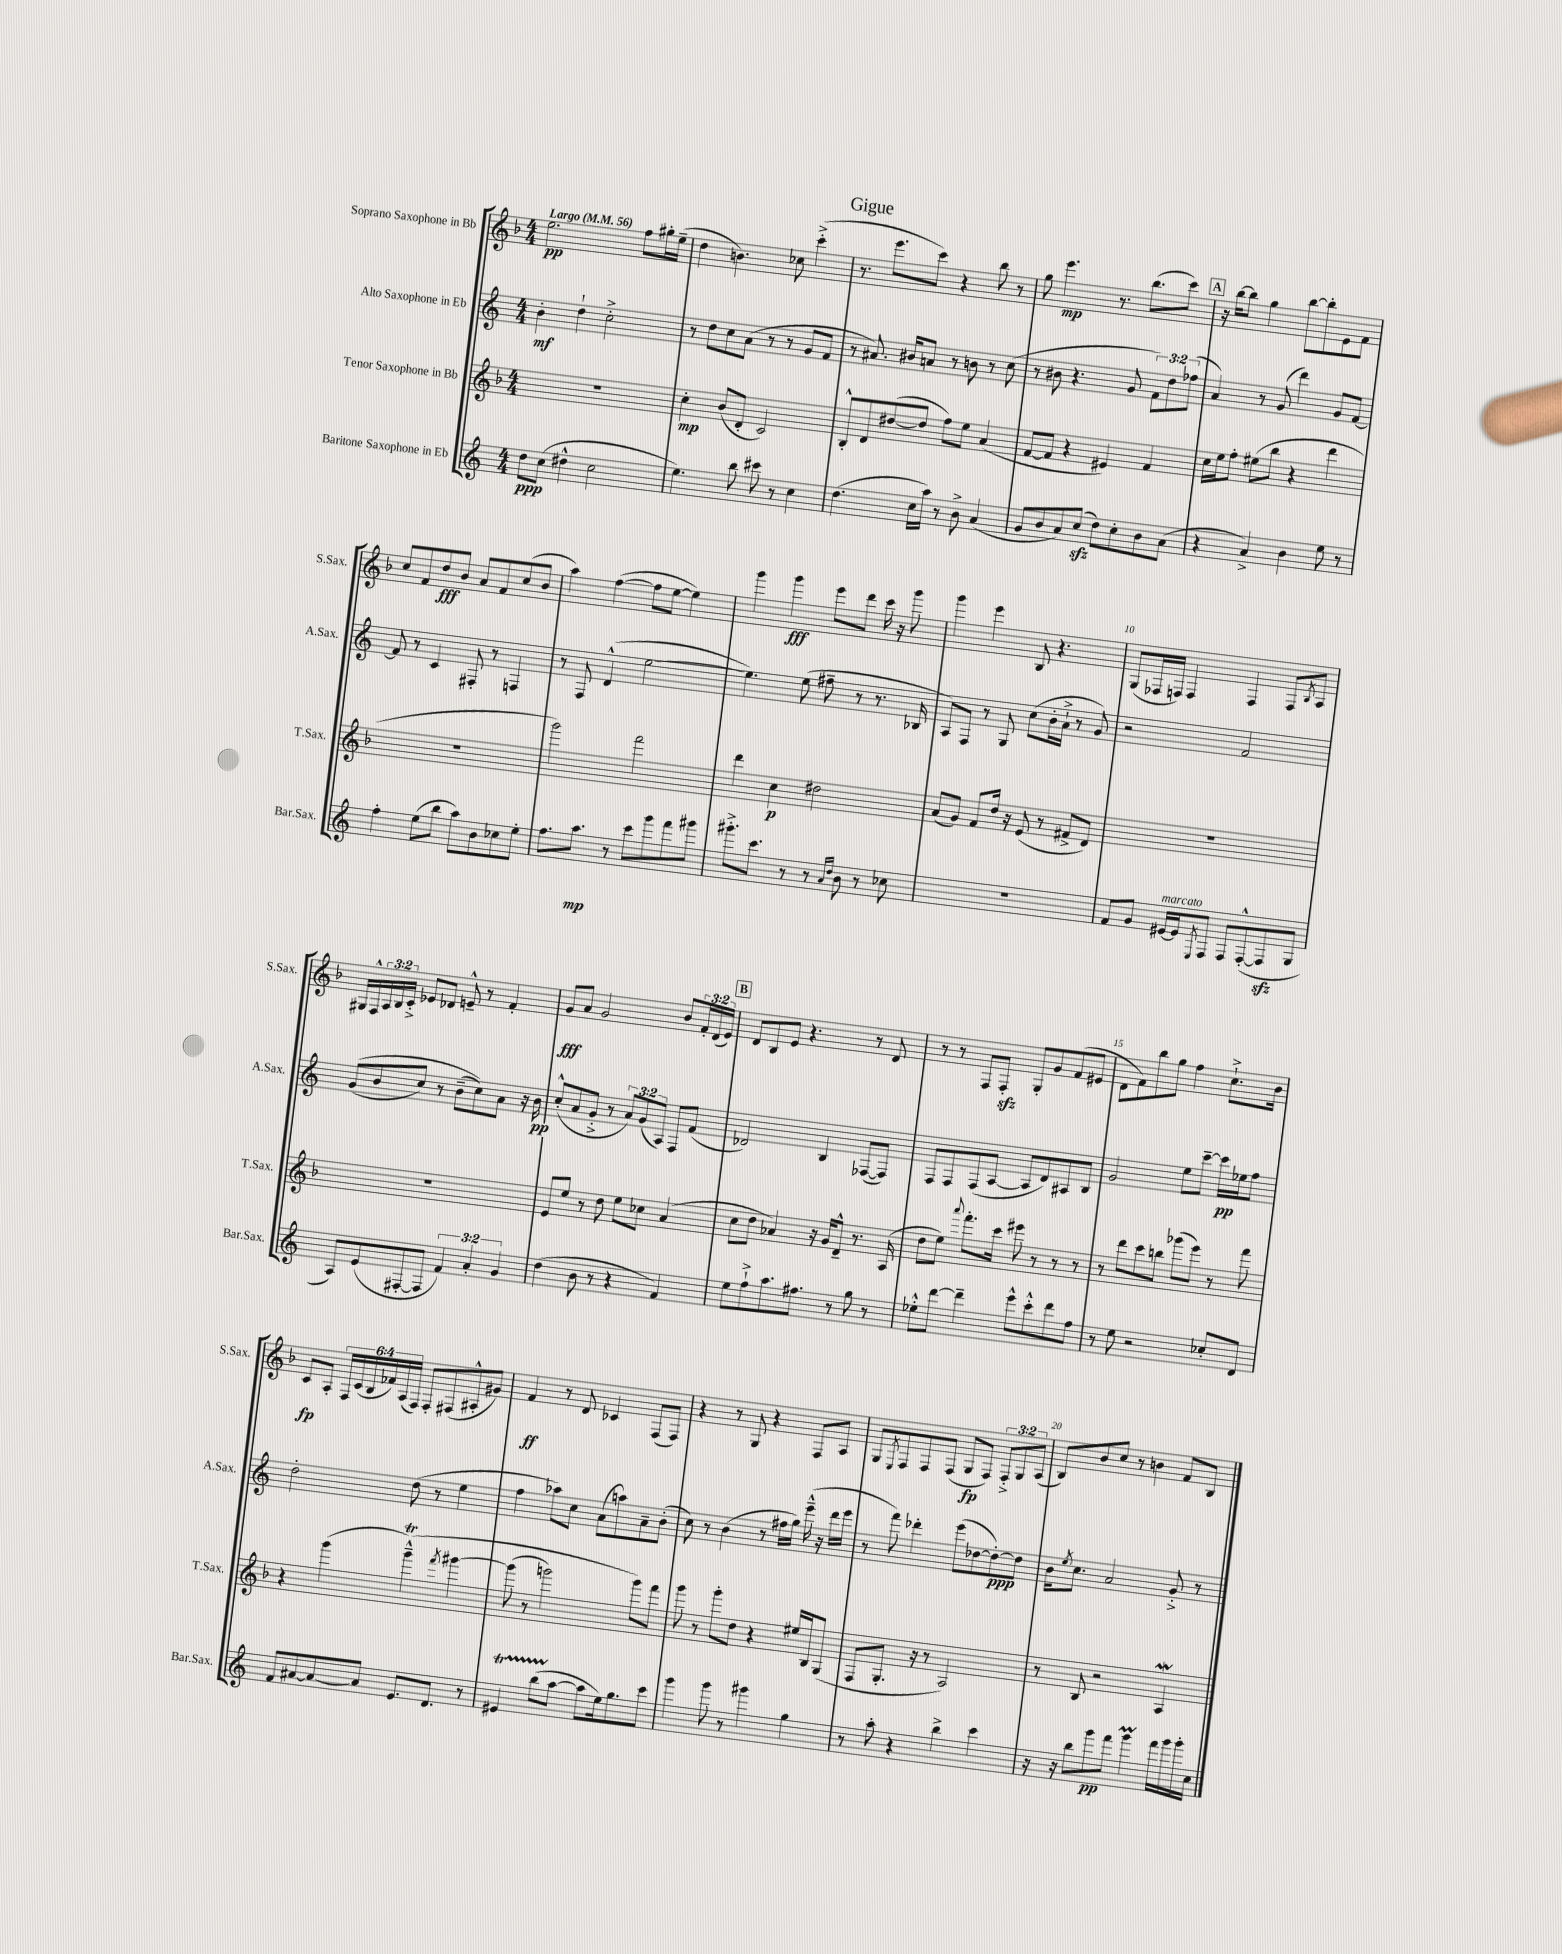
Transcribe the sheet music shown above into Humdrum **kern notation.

**kern	**kern	**kern	**kern
*staff4	*staff3	*staff2	*staff1
*clefG2	*clefG2	*clefG2	*clefG2
*k[]	*k[b-]	*k[]	*k[b-]
*M4/4	*M4/4	*M4/4	*M4/4
*MM56	*MM56	*MM56	*MM56
8dd\L	1r	4b'\	2.ee\
(8cc\J	.	.	.
4dd#^^\	.	4dd`\	.
2cc\	.	2cc'^\	.
.	.	.	8ff\L
.	.	.	16gg#'\L
.	.	.	(16ee~\JJ
=	=	=	=
4.ee\)	4cc'\	8r	4dd\
.	.	8dd\L	.
.	(8b-/L	8cc\	4.b\)
8bb\	8d'/J	(8a\J	.
8ccc#\	2c/)	8r	.
8r	.	8r	8cc-\
4cc\	.	8g/L	(4ccc'^\
.	.	8f/J	.
=	=	=	=
(4.dd\	8B-'^^/L	8r	8.r
.	8d/	8.a#/)	.
.	.	.	8.eee\L
.	([8dd#/	.	.
.	.	16b#/LK	.
16cc\LL	8dd#/]J	8a/J	8ccc\J)
16aa\JJ)	.	.	.
8r	8ff\L)	8r	4r
8b^\	8ee\J	8b\	.
(4a/	(4a/	8r	8bb-\
.	.	(8cc\	8r
=	=	=	=
8g/L	[8f/L	8r	8gg\
8b/	8f/]J	8b#\	4.eee\
8a/)	4r	4.r	.
(8cc/J	.	.	.
8dd\L)	4e#/)	.	8.r
8cc'\	.	8g/	.
.	.	.	(8.bb-\L
8b\	4f/	12f\L)	.
.	.	12dd\	.
(8a\J	.	.	8ccc\J)
.	.	(12ff-\J	.
=	=	=	=
4r	16cc\LL	4a/)	16r
.	16ee\J	.	[16bb-\LK
.	8ff'\J	.	8bb-\]J
4a^/)	(8ee#\L	8r	4gg\
.	8bb-\J	(8g/	.
4b\	4r	4ddd\)	[8bb-\L
.	.	.	8bb-'\]
8ee\	4ddd\	8g/L	8e\
8r	.	[8f/J	8f\J
=	=	=	=
4ff'\	1r	8f/]	8cc/L
.	.	8r	8f/
(8ee\L	.	4c/	8dd/
8bb\J	.	.	8b-/J
8aa\L)	.	8F#'/	8a/L
8b\	.	8r	8f/
8cc-\	.	4F/	(8cc/
8ee'\J	.	.	8b-/J
=	=	=	=
8.ff\L	2ggg\)	8r	4aa\)
.	.	8F/	.
8.aa\J	.	.	.
.	.	(4d^^/	([4ff\
8r	.	.	.
8ccc\L	2fff\	[2ee\	8ff\]L
8ggg\	.	.	[8ee\J
8fff\	.	.	4ee\])
8ggg#\J	.	.	.
=	=	=	=
8.ggg#'^\L	4ddd\	4.ee\])	4ggg\
8.ccc\J	.	.	.
.	4cc\	.	4ggg\
8r	.	(8ee\	.
8r	2dd#\	8ff#~\	8eee\L
16qqa/LL	.	.	.
16qqdd/JJ	.	.	.
8b\	.	8r	8ddd\J
8r	.	8.r	16ccc\
.	.	.	16r
8cc-\	.	.	8ggg\
.	.	16B-/	.
=	=	=	=
1r	(8a/L	8A/L)	4ggg\
.	8g/J)	8F/J	.
.	8f/L	8r	4eee\
.	16dd/Jk	8G/	.
.	16r	.	.
.	(8e/	(8cc\L	8B-/
.	8r	16b'\L	4.r
.	.	16a`^\JJ	.
.	8f#^/L	8r	.
.	8d/J)	8g/)	.
=	=	=	=
8f/L	1r	2r	(8G/L
8g/J	.	.	16F-/L
.	.	.	16F/JJ)
[16e#/LL	.	.	4F/
16e#/]J	.	.	.
8qE/	.	.	.
8F/J	.	.	.
8F/L	.	2f/	4F/
([8F'^^/	.	.	.
8F/]	.	.	8F/L
.	.	.	8qB-/
8G/J	.	.	8A/J
=	=	=	=
8A/L)	1r	&((8g/L	16G#/LL
.	.	.	16F^^/
(8e/	.	8b/	24A/
.	.	.	24B-/
.	.	.	24c'^/JJ
[8F#'/	.	8cc/J)	8e-/L
8F#/]J	.	8r	8d-/J
6f/)	.	(8b~\L	8e~^^/
.	.	8cc\)&)	8r
6a'/	.	.	.
.	.	8a\J	4f'/
6g/	.	.	.
.	.	16r	.
.	.	16b\	.
=	=	=	=
(4dd\	8e/L	(8cc'^^/L	8g/L
.	8ee/J	8a/	8a/J
8b\	8r	8g'^/J	2g/
8r	8dd\	8r	.
4r	8ee\L	12a/L)	.
.	.	(12g/	.
.	8cc-\J	.	.
.	.	12A/J)	.
4f/)	(4a/	8F/L	8b-/L
.	.	(8f/J	24f'/L
.	.	.	(24d/
.	.	.	24e/JJ)
=	=	=	=
8ee\L	8cc\L	2d-/)	8d/L
8ff`^\	8dd\J	.	8B-/
8.aa\	4a-/)	.	8e/J
.	.	.	4.r
8.ff#\J	.	.	.
.	16r	4B/	.
.	16g/LK	.	.
8r	8d~^^/J	.	.
8gg\	8.r	([8F-/L	8r
8r	.	8F-/]J)	8d/
.	(16A/	.	.
=	=	=	=
8ee-'^^\L	8dd\L	8F/L	8r
[8ddd\J	8ee\J)	8F/	8r
.	8qqaaa/	.	.
4ddd~\]	8.fff'\L	(8F/	8F/L
.	.	[8A/J	8F'/J
.	16ccc\Jk	.	.
8eee^^\L	8eee#\	8A/]L	8G'/L
8ccc'^^\	8r	8d/)	8g/
8ddd\	8r	8A#/	(8f/
8ff\J	8r	8B/J	8e#/J
=	=	=	=
8r	8r	2g/	8d\L
8ee\	8ddd\L	.	8f\)
2r	8ccc\	.	8bb-\
.	8bb\J	.	8gg\J
.	(8ggg-\L	8ee\L	4ff\
.	8eee\J)	[8ccc~\J	.
8cc-'/L	8r	16ccc\]LL	8.cc`^\L
.	.	16ee-\J	.
8d/J	8fff\	8ff\J	.
.	.	.	16b-\Jk
=	=	=	=
8f/L	4r	2dd'\	8c/L
[8a#/	.	.	8A'/J
8a#/_	(4ggg\	.	24F/LL
.	.	.	(24c/
.	.	.	24B-/
8a#/]J	.	.	24f-/)
.	.	.	(24A/
.	.	.	24F/JJ)
8.e/L	&(4ggg~^^\)	(8dd\	8F'/L
.	.	8r	(8F#/
8.d/J	.	.	.
.	8qfff/	.	.
.	[4ggg#\	4ee\	8A#'^^/
8r	.	.	8g#/J)
=	=	=	=
4e#/	(8ggg#\]	4ff\	4f/
.	8r	.	.
(8bb\L	2ggg\)	8aa-\L)	8r
[8aa\J	.	8cc\J	8d/
8aa\]L	.	(8a\L	4c-/
16ee\k)	.	8aa\)	.
8.gg\	.	.	.
.	8ggg\L&)	8a~\	(8F/L
8ccc\J	8fff\J	(8b'\J	8F/J)
=	=	=	=
4ggg\	8ggg\	8cc\)	4r
.	8r	8r	.
8ggg\	8ggg'\L	(4b\	8r
8r	8dd\J	.	8G/
4ggg#\	4r	8r	4r
.	.	16ff#\LL	.
.	.	16gg\JJ)	.
4gg\	16ee#/LL	(16eee~^^\	8F/L
.	16B-/J	16r	.
.	(8G/J	16ddd\LL	8A/J
.	.	16eee\JJ	.
=	=	=	=
8r	8F/L	8r	8G/L
.	.	.	8qE/
8aa'\	8.G'/J	8fff\)	8F/
4r	.	4ddd-'\	8F/
.	16r	.	.
.	8r	.	(8F/J
4bb^\	2A/)	(8eee\L	8G/L
.	.	[8dd-\	8F/J)
4ccc\	.	8dd-'\_)	12F'^/L
.	.	.	12G/
.	.	8dd-\]J	.
.	.	.	(12A/J
=	=	=	=
16r	8r	16b\LK	8B-/L)
.	.	8qee/	.
16r	.	8.cc\J	.
8bb\L	8B-/	.	8b-/
8ggg\	2r	2a/	8cc/J
8fff\J	.	.	8r
4ggg\	.	.	4b\
16fff\LL	4A/	8g'^/	8f/L
16ggg\	.	.	.
16ggg'\	.	8r	8B-/J
16cc\JJ	.	.	.
==	==	==	==
*-	*-	*-	*-
